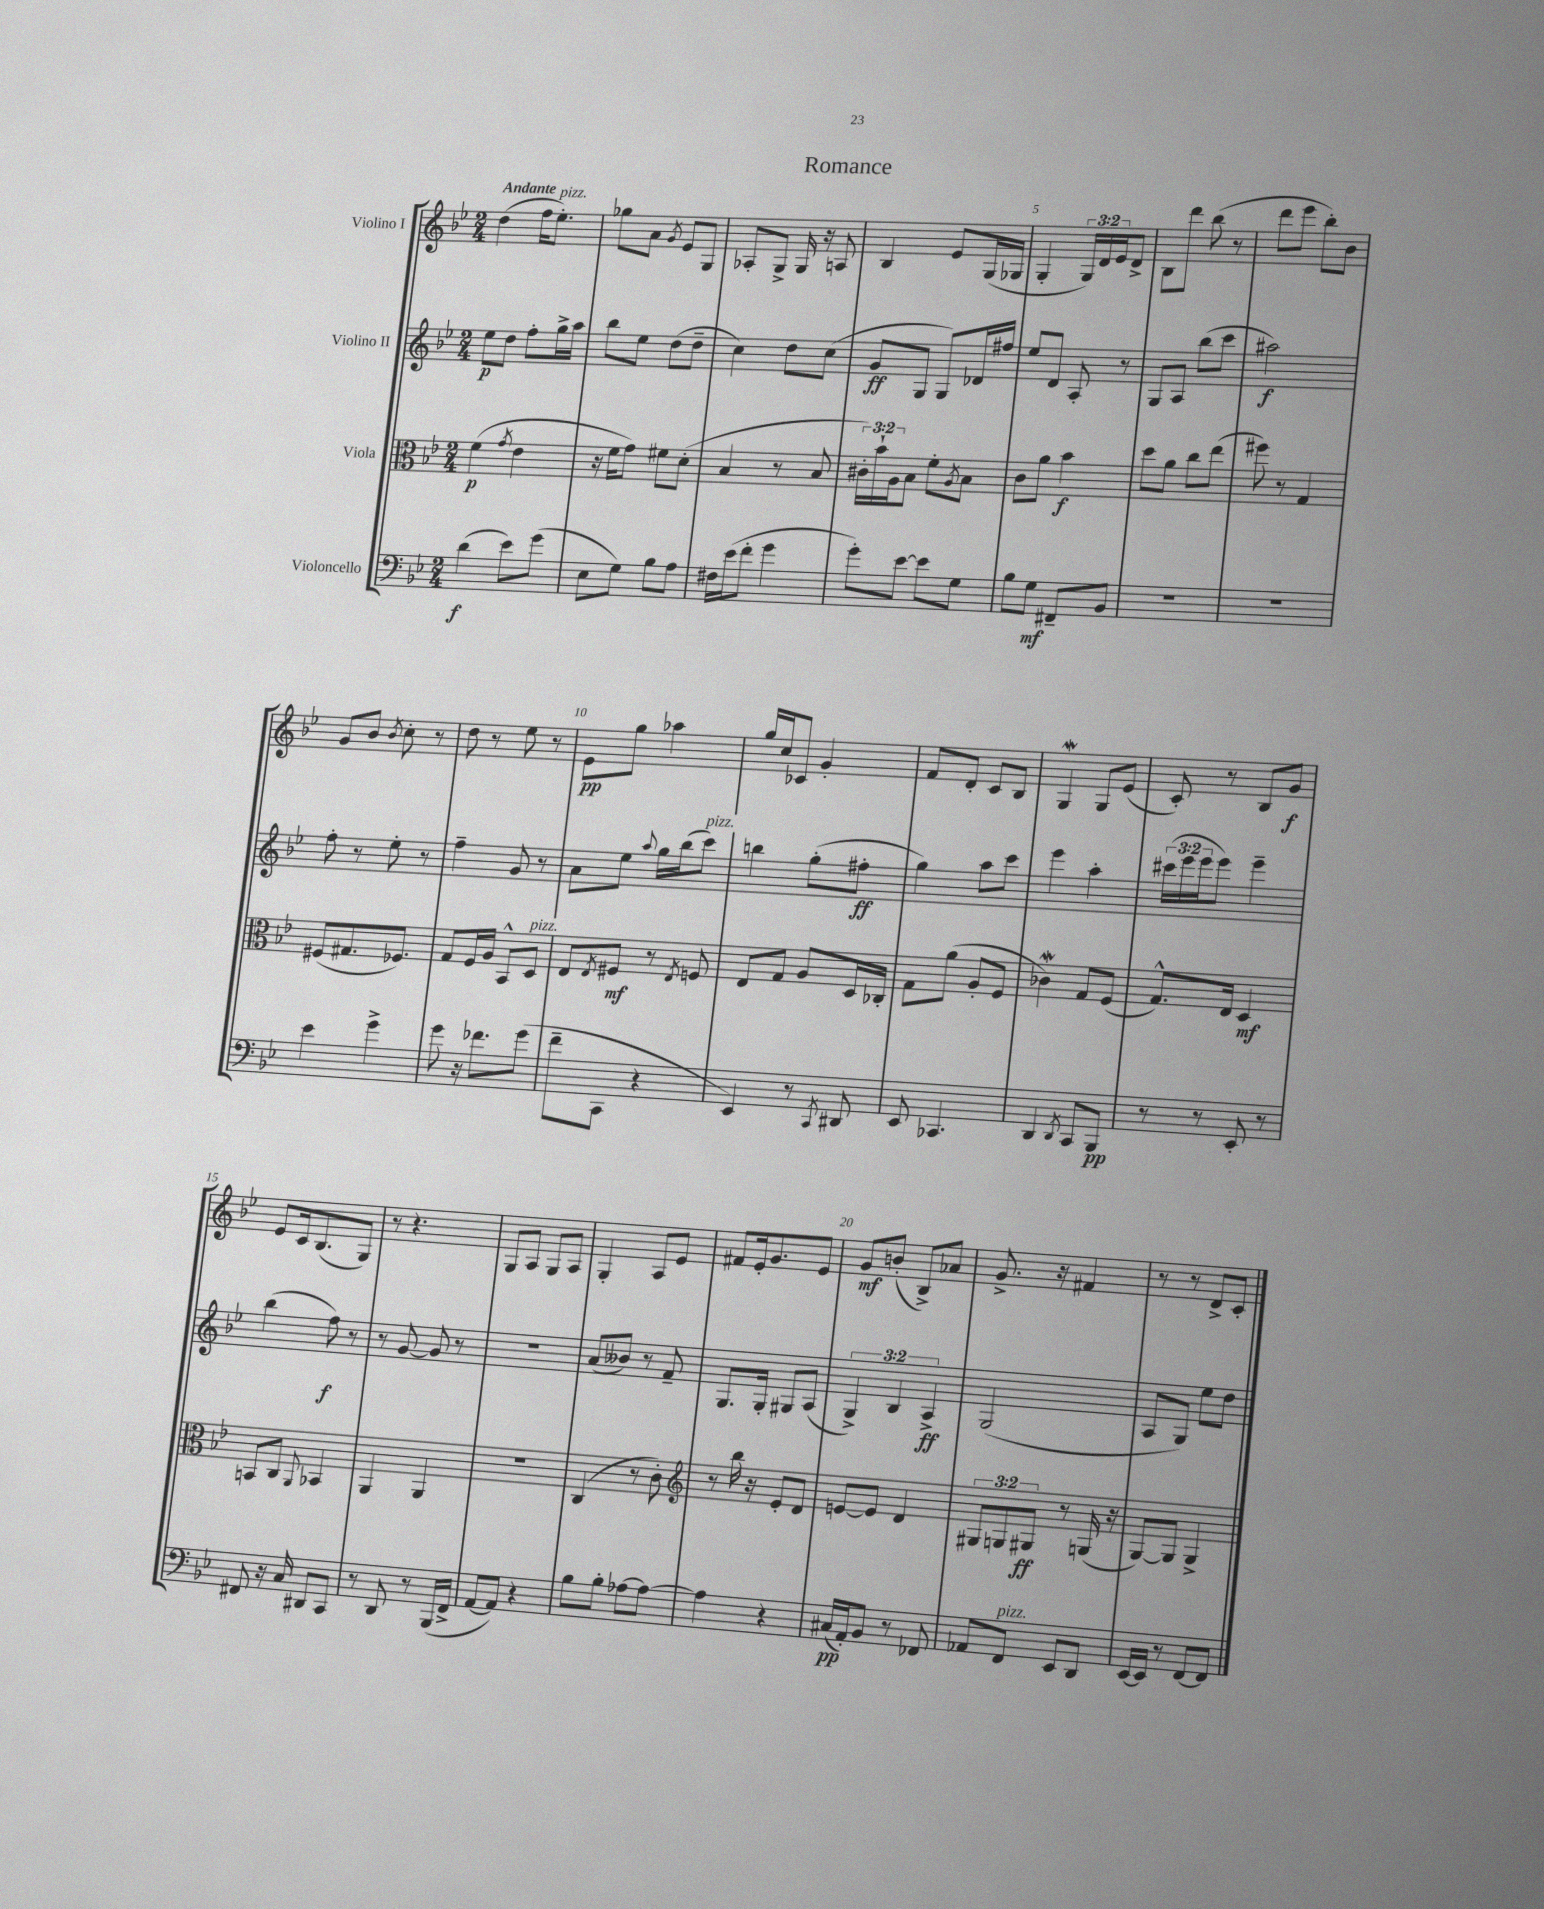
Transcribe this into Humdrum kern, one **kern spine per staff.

**kern	**kern	**kern	**kern
*staff4	*staff3	*staff2	*staff1
*clefF4	*clefC3	*clefG2	*clefG2
*k[b-e-]	*k[b-e-]	*k[b-e-]	*k[b-e-]
*M2/4	*M2/4	*M2/4	*M2/4
(4d	(4f	8ee-	(4dd
.	.	8dd	.
.	8qg	.	.
8e-)	4e-	8ff'	16ff
.	.	.	8.ee-')
(8g	.	16gg^	.
.	.	16aa	.
=	=	=	=
8E-	16r	8bb-	8gg-
.	16f	.	.
8G)	8g)	8ee-	8a
.	.	.	8qg
8B-	8f#	(8dd	8e-
8A	(8d'	8dd~	8G
=	=	=	=
16F#	4B-	4cc)	8A-'
(16e-	.	.	.
8f'	.	.	8G^
4g	8r	8dd	16G
.	.	.	16r
.	8B-	(8cc	8A
=	=	=	=
8g')	24c#')	8g	4B-
.	24b-`	.	.
.	24A	.	.
[8e-	8B-	8G	.
8e-]	8f'	8G)	8e-
.	8qA	.	.
8G	8B-	16d-	(16G
.	.	16ff#	16G-
=	=	=	=
8B-	8c	8ee-	4G'
8G	8a	8d	.
8FF#~	4b-	8A'	24G)
.	.	.	24d
.	.	.	24e-
8BB-	.	8r	8d^
=	=	=	=
2r	8dd	8G	8B-
.	8a	8A	8ddd
.	8cc	(8bb-	(8bb-
.	(8ee-	8ccc	8r
=	=	=	=
2r	8ff#)	2aa#)	8ddd
.	8r	.	8eee-
.	4G	.	8bb-')
.	.	.	8b-
=	=	=	=
4e-	(8F#	8ff'	8g
.	8.G#	8r	8b-
.	.	.	8qb-
4g^	.	8ee-'	8cc'
.	8.F-)	.	.
.	.	8r	8r
=	=	=	=
8g	8G	4ff~	8dd
16r	16F	.	8r
8.f-	16A	.	.
.	8BB-^^	8g	8ee-
(8g	8D	8r	8r
=	=	=	=
8f~	8E-	8a	8e-
.	8qE-	.	.
8CC	8F#	8ee-	8gg
.	.	8qqaa	.
4r	8r	16gg	4aa-
.	.	(16bb-	.
.	8qE-	.	.
.	8F	8ccc)	.
=	=	=	=
4EE-)	8E-	4bb	16gg
.	.	.	16cc
.	8G	.	8c-
8r	8A	(8gg'	4g'
8qCC	.	.	.
8DD#	16D	8ff#'	.
.	16C-'	.	.
=	=	=	=
8EE-	8G	4gg)	8f
4.CC-	(8a	.	8d'
.	8A'	8aa	8c
.	8F	8ccc	8B-
=	=	=	=
4DD	4c-)	4eee-	4G
8qDD	.	.	.
8CC	8G	4aa'	8G
8BBB-	(8F	.	(8e-
=	=	=	=
8r	8.G^^)	(24ccc#	8c')
.	.	24eee-	.
.	.	24eee-	.
8r	.	8eee-)	8r
.	16E-	.	.
8EE-'	4D	4eee-~	8B-
8r	.	.	8g
=	=	=	=
8FF#	8BB	(4bb-	8e-
16r	8C	.	16c
16C	.	.	(8.B-
.	8qqAA	.	.
8DD#	4BB-	8ff)	.
8CC	.	8r	8G)
=	=	=	=
8r	4AA	8r	8r
8DD	.	[8g	4.r
8r	4AA	8g]	.
(16BBB-	.	8r	.
16FF^	.	.	.
=	=	=	=
[8AA	2r	2r	8G
8AA])	.	.	8A
4r	.	.	8G
.	.	.	8A
=	=	=	=
8B-	(4C	(8a	4G'
8B-'	.	8b--)	.
[8A-	8r	8r	8A
8A-_	8c')	8f~	8e-
=	=	=	=
*	*clefG2	*	*
4A-]	8r	8.G	8f#
.	16bb-	.	16e-'
.	16r	16G'	8.g
4r	8e-'	8G#	.
.	8d	(8A	8e-
=	=	=	=
(16C#	[8e	6G^)	8g
16AA')	.	.	.
8BB-	8e]	.	(8b'
.	.	6B-	.
8r	4d	.	8B-^)
.	.	6A^	.
8FF-	.	.	8a-
=	=	=	=
8AA-	12G#	(2G	8.g^
.	12G	.	.
8FF	.	.	.
.	12G#	.	.
.	.	.	16r
8EE-	8r	.	4f#
8DD	(16G	.	.
.	16r	.	.
=	=	=	=
[16EE-	[8G)	8A	8r
16EE-]	.	.	.
8r	8G]	8G)	8r
[8FF	4G^	8ee-	8d^
8FF]	.	8dd	8c'
==	==	==	==
*-	*-	*-	*-
